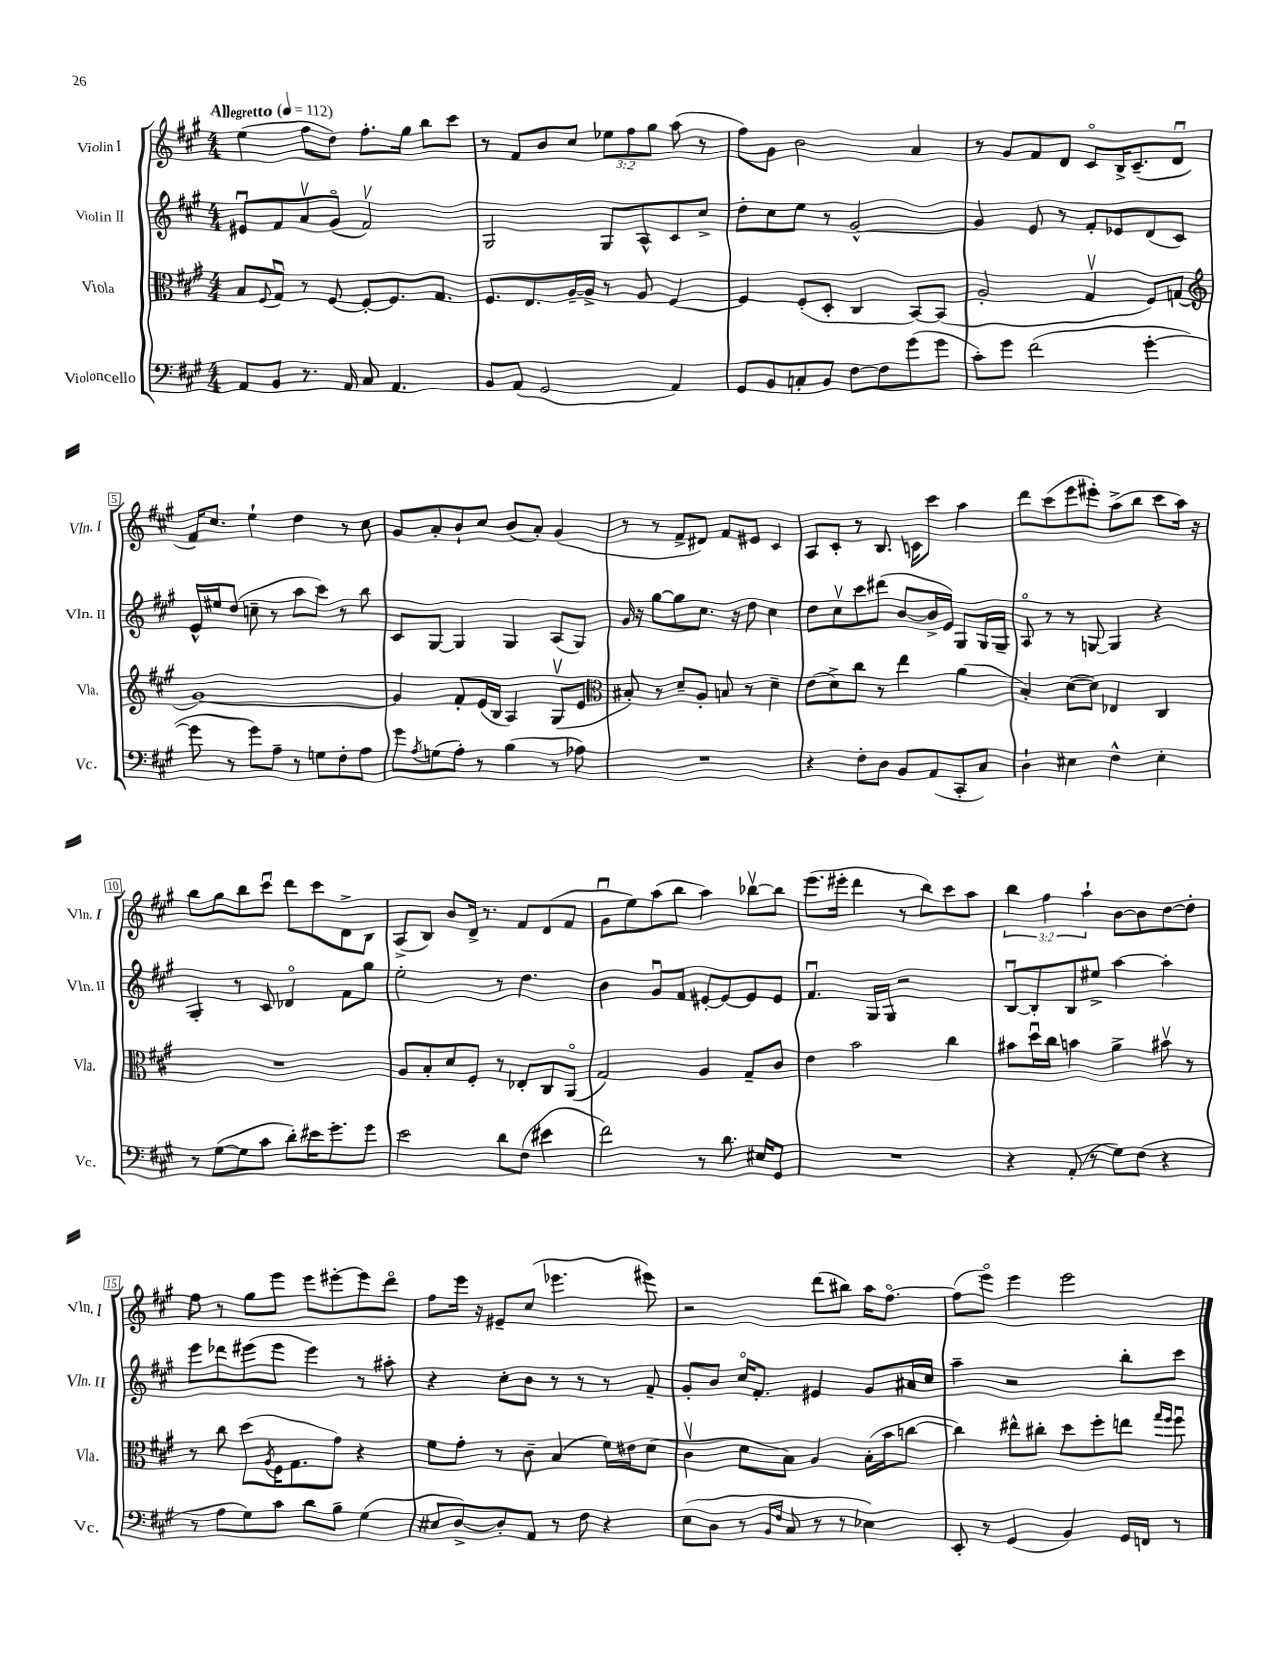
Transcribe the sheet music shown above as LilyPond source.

<<
\new StaffGroup <<
\new Staff = "s0" \with { instrumentName = "Violin I" shortInstrumentName = "Vln. I" } {
    \clef treble \key a \major \numericTimeSignature \time 4/4 \override Staff.TupletNumber.text = #tuplet-number::calc-fraction-text \tempo "Allegretto" 4 = 112
    e''4( fis''8 d''8) fis''8.-. gis''16 b''8 cis'''8 |
    r8 fis'8 b'8 cis''8 \tuplet 3/2 { ees''8 fis''8 gis''8 } a''8( r8 |
    fis''8) gis'8 b'2 a'4 |
    r8 gis'8 fis'8 d'8 cis'8\flageolet b16-> cis'8.--( d'8\downbow |
    fis'16) cis''8. e''4-! d''4 r8 cis''8 |
    gis'8 a'8-. b'8-! cis''8 b'8( a'8-.) gis'4( |
    r8 r8 fis'8-> dis'8) fis'8 eis'8 cis'4 |
    a8 cis'8-. r8 b8. c'16 cis'''8 a''4 |
    d'''8 cis'''8( e'''8 eis'''8-.) a''8->( b''8 cis'''8 a''16) r16 |
    b''8 gis''8 b''8 cis'''8\downbow d'''8 cis'''8 d'8-> b8 |
    a8->( b8) b'8 d'16-> r8. fis'8 d'8( fis'8 |
    gis'8\downbow e''8) a''8( b''8 a''4) bes''8~\upbow bes''8 |
    e'''8.( eis'''16-. d'''4 r8 b''8) cis'''8 a''8 |
    \tuplet 3/2 { b''4 fis''4 a''4-! } b'8~ b'8 d''8~ d''8-. |
    fis''8 r8 gis''8 e'''8 e'''8 eis'''8~-. eis'''8 d'''8\flageolet |
    fis''8 e'''16 r16 eis'8-- cis''8( ees'''4. eis'''8) |
    r2 d'''8( bis''8) a''16 fis''8.~\flageolet |
    fis''8( e'''8\flageolet) e'''4 e'''2 \bar "|." |
}
\new Staff = "s1" \with { instrumentName = "Violin II" shortInstrumentName = "Vln. II" } {
    \clef treble \key a \major \numericTimeSignature \time 4/4
    eis'8\downbow fis'8 a'8\upbow gis'8\flageolet( fis'2\upbow) |
    gis2 gis8 a8-^ cis'8 cis''8-> |
    d''8-. cis''8 e''8 r8 gis'2~-^ |
    gis'4 e'8 r8 fis'8-. ees'8 d'8( cis'8) |
    e'16-^ eis''16 d''8( c''8-- r8 a''8 cis'''8) r8 b''8 |
    cis'8 gis8~ gis4 gis4 a8( gis8) |
    gis'16 r16 gis''8~ gis''8 cis''8. r16 d''8 cis''4 |
    d''8 cis''8\upbow cis'''8 dis'''8( b'8~ b'16-> e'16) gis8 gis16 gis16-- |
    a8\flageolet r8 r8 g8~ g4 r4 |
    gis4-. r8 cis'8 des'4\flageolet fis'8 gis''8 |
    e''2-. r8 d''4. |
    b'4 gis'8\downbow fis'8 eis'8~-. eis'8~ eis'8 eis'8 |
    fis'4.\downbow gis16 gis16 r2 |
    b8~\downbow b8-. b8 eis''8-> a''4~ a''4-. |
    e'''8 des'''8 eis'''8( eis'''8 eis'''4) r8 ais''8-. |
    r4 cis''8-. b'8 r8 r8 r8 fis'8-- |
    gis'8-. b'8 cis''16\flageolet fis'8.-. eis'4 gis'8 ais'16 cis''16 |
    a''4-- r2 b''8-. cis'''8 \bar "|." |
}
\new Staff = "s2" \with { instrumentName = "Viola" shortInstrumentName = "Vla." } {
    \clef alto \key a \major \numericTimeSignature \time 4/4
    b8 \appoggiatura { fis8 } gis8\downbow r8 fis8~ fis8~-. fis8. gis8. |
    fis8. e8. a16~-- a16-> r8 a8 fis4~ |
    fis4 fis8-.( d8-. cis4 b,8~) b,8( |
    a2-. gis4\upbow fis8) g8( |
    \clef treble gis'1~) |
    gis'4 fis'8-. e'16( b16 a4) gis8\upbow( e'8 |
    \clef alto bis8-.) r8 d'8-- a8-. b8 r8 d'4-- |
    e'8( d'8->) cis''8 r8 e''4 a'4( |
    b4-.) d'8~( d'8) ees4 cis4 |
    R1 |
    a8 b8-. d'8 fis8-. r8 ees8-. cis8 a,8\flageolet( |
    gis2) a4 gis8-- cis'8 |
    e'4 b'2 cis''4 |
    bis'8 d''16\downbow cis''16 b'4 a'4-> bis'8\upbow r8 |
    r8 cis''8 d''8( \acciaccatura { a8 } fis16 gis8. gis'8) r4 |
    fis'8 gis'8-. r8 cis'8-- b4( fis'16) eis'16 d'8( |
    cis'4\upbow d'8 b8) a4 b16-.( b'16 c''8~ |
    c''4) eis''8-^ cis''8-. d''8 fis''8-. e''8 \grace { gis''16 fis''16 } fis''8\downbow \bar "|." |
}
\new Staff = "s3" \with { instrumentName = "Violoncello" shortInstrumentName = "Vc." } {
    \clef bass \key a \major \numericTimeSignature \time 4/4
    a,8 b,8 r8. a,16 cis8 a,4. |
    b,8 a,8( gis,2 a,4) |
    gis,8 b,8 c8-. b,8 fis8~ fis8 gis'8( gis'8 |
    cis'8-.) gis'8 fis'2( gis'4~-. |
    gis'8 r8 gis'8) a8-- r8 g8 fis8-. a8 |
    gis'8 \acciaccatura { a8 } g8( a8-.) r8 b4( r8 aes8) |
    R1 |
    r4 fis8-. d8 b,8 a,8( cis,8-. cis8) |
    d4-! eis4 fis4-^ eis4-. |
    r8 gis8~( gis8 cis'8 d'8-.) eis'16 gis'8.-. gis'8 |
    e'2 d'8 fis8( eis'4 |
    fis'2) r8 d'8. eis16 gis,8 |
    R1 |
    r4 a,8-.( r8 gis8) fis8( r4 |
    r8 a8 gis8) cis'8 d'8 b8-- gis4( |
    eis8 d8~->) d8-. a,8 r8 fis8 r4 |
    e8( d8 r8 \grace { b,16 fis16 } cis8 r8 r8 ees4) |
    e,8-. r8 gis,4( b,4) gis,16 f,16 r8 \bar "|." |
}
>>
>>
\layout { \context { \Score \override BarNumber.stencil = #(make-stencil-boxer 0.1 0.3 ly:text-interface::print) } }
